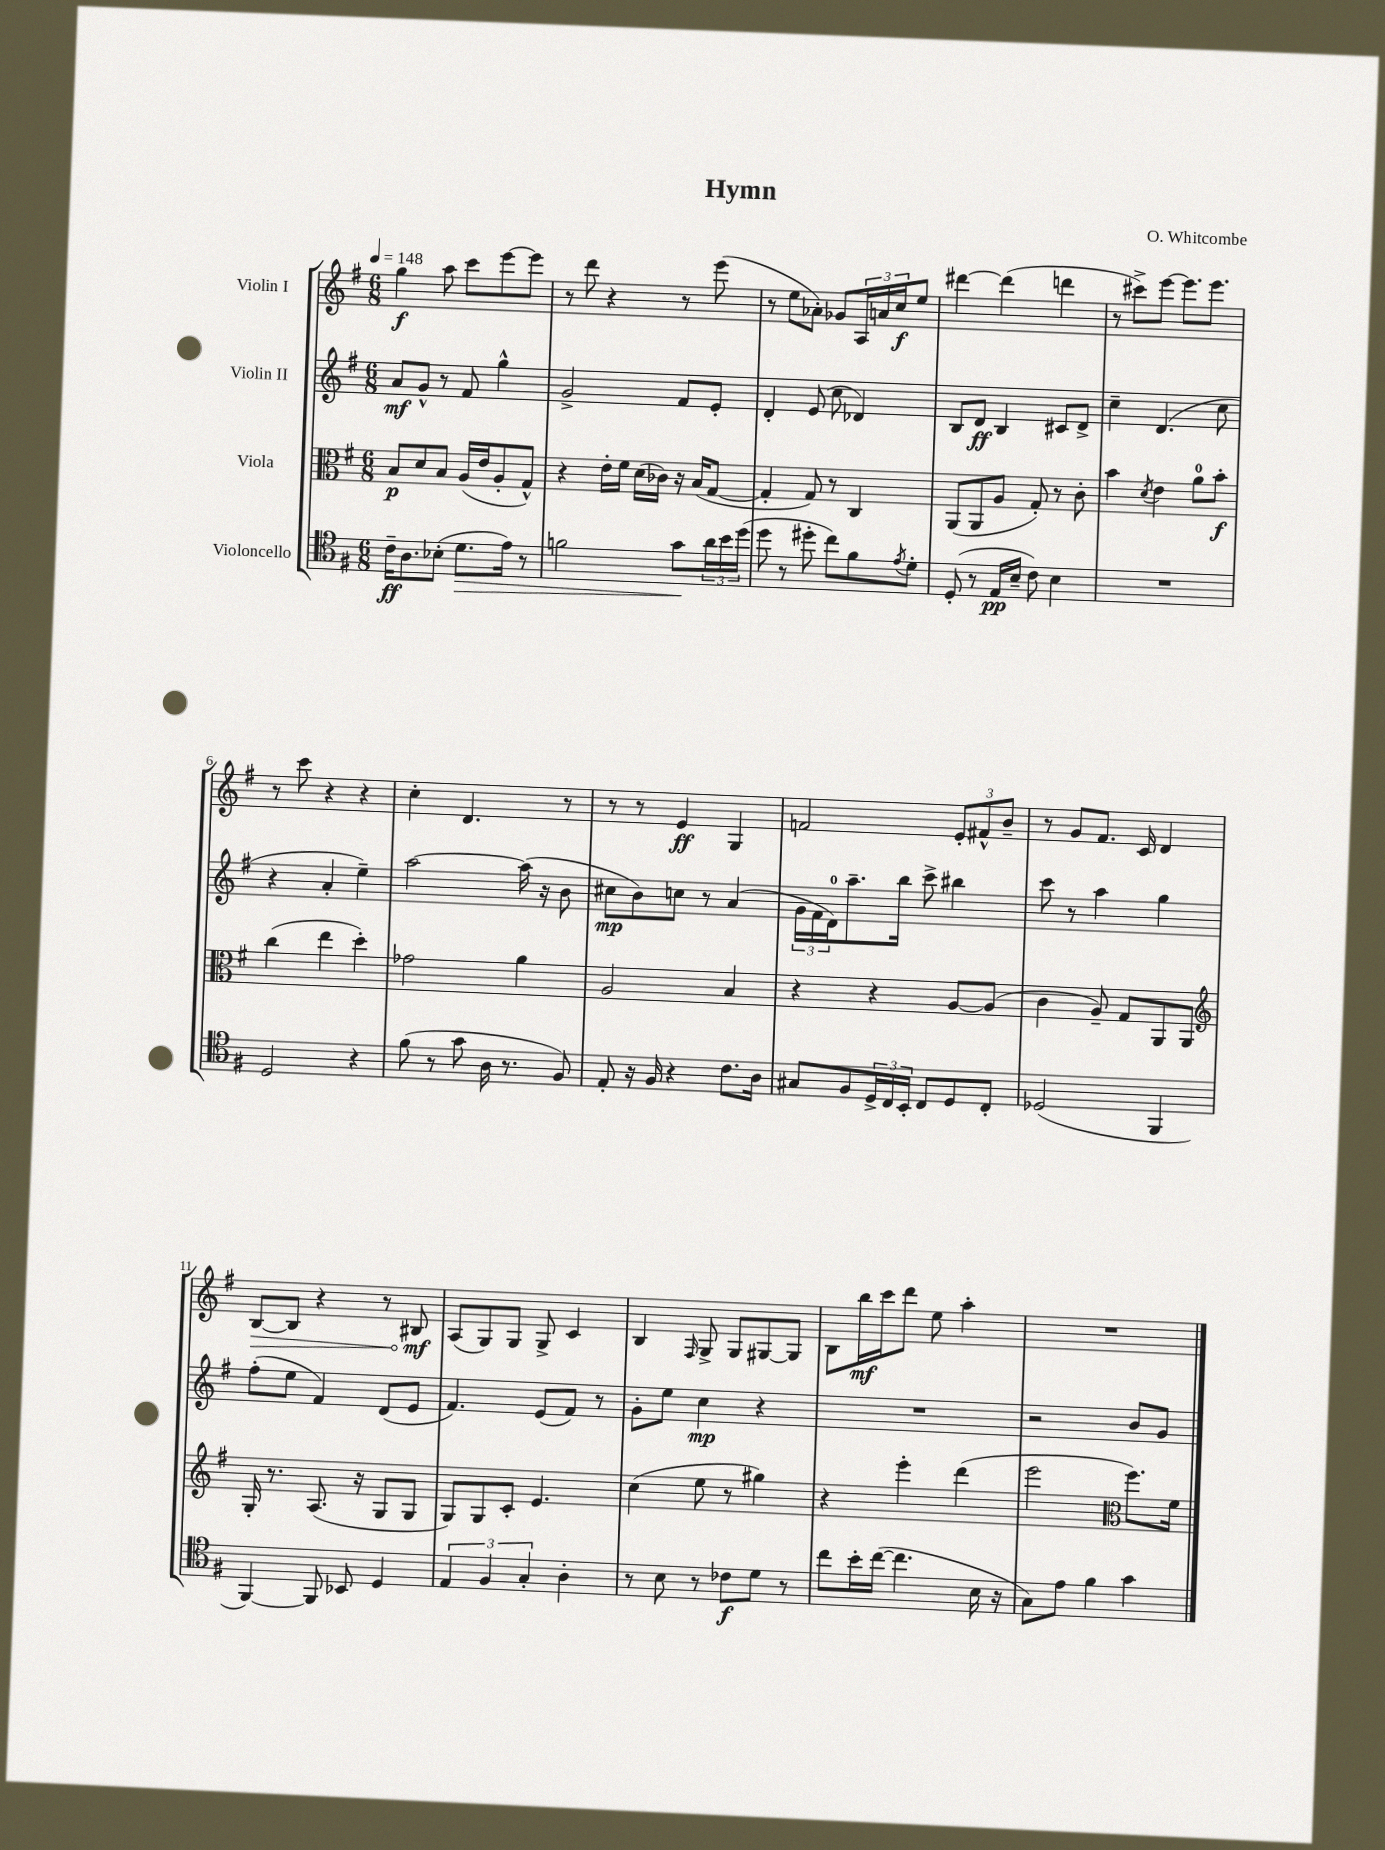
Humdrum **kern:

**kern	**kern	**kern	**kern
*staff4	*staff3	*staff2	*staff1
*clefC4	*clefC3	*clefG2	*clefG2
*k[f#]	*k[f#]	*k[f#]	*k[f#]
*M6/8	*M6/8	*M6/8	*M6/8
*MM148	*MM148	*MM148	*MM148
16c~	8B	8a	4gg
8.A	.	.	.
.	8d	8g^^	.
(8B-'	8B	8r	8aa
8.d	(16A	8f#	8ccc
.	16e	.	.
.	8A'	4gg^^	[8eee
16e)	.	.	.
8r	8G^^)	.	8eee]
=	=	=	=
2f	4r	2g^	8r
.	.	.	8ddd
.	16e'	.	4r
.	16f#	.	.
.	(16d	.	.
.	16c-)	.	.
8g	16r	8f#	8r
.	(16B	.	.
24a	[8G	8e'	(8eee
24b	.	.	.
(24dd	.	.	.
=	=	=	=
8dd	4G']	4d'	8r
8r	.	.	8ee
8dd#'	8G)	(8e	8a-')
8cc)	8r	8cc	8g-
8f#	4C	4d-)	24A
.	.	.	24a
.	.	.	24cc
8qe	.	.	.
8d'	.	.	8ee
=	=	=	=
(8D'	(8AA	8B	[4ddd#
8r	8AA	8d	.
16E	8A	4B	(4ddd#]
16B~	.	.	.
8c)	8G')	.	.
4B	8r	8c#	4ddd
.	8c'	8d^	.
=	=	=	=
2.r	4b	4cc~	8r
.	.	.	8ccc#^)
.	8qd	.	.
.	4e	(4.d	[8eee
.	.	.	8.eee]
.	8a	.	.
.	.	.	8.eee
.	8b'	8cc	.
=	=	=	=
2D	(4cc	4r	8r
.	.	.	8ccc
.	4ee	4a'	4r
4r	4dd')	4ee~)	4r
=	=	=	=
(8f#	2g-	[2aa	4cc'
8r	.	.	.
8g	.	.	4.d
16A	.	.	.
8.r	.	.	.
.	4a	(16aa]	.
.	.	16r	.
8F#)	.	8b	8r
=	=	=	=
8E'	2A	8cc#	8r
16r	.	8b)	8r
16F#	.	.	.
4r	.	8cc	4e
.	.	8r	.
8.c	4B	(4a	4G
16A	.	.	.
=	=	=	=
8G#	4r	24g	2f
.	.	24f#	.
.	.	24d)	.
8F#	.	8.aa~	.
24D^	4r	.	.
24C	.	.	.
.	.	16bb	.
24BB'	.	.	.
8C	.	8ccc^	.
8D	[8A	4bb#	12e'
.	.	.	12f#^^
8C'	(8A]	.	.
.	.	.	12b~
=	=	=	=
(2D-	4c	8ccc	8r
.	.	8r	8g
.	8A~)	4aa	8.f#
.	8G	.	.
.	.	.	16c
4FF#	8AA	4gg	4d
.	8AA	.	.
=	=	=	=
*	*clefG2	*	*
[4FF#)	16G'	(8ff#'	[8B
.	8.r	.	.
.	.	8ee	8B]
8FF#]	(8.A	4f#)	4r
8BB-	.	.	.
.	16r	.	.
4D	8G	(8d	8r
.	8G	8e	8B#
=	=	=	=
6E	8G)	4.f#)	(8A
.	8G	.	8G)
6F#	.	.	.
.	8c'	.	8G
6G'	.	.	.
.	4.e	(8e	8G^
4A'	.	8f#)	4c
.	.	8r	.
=	=	=	=
8r	(4cc	8g'	4B
8B	.	8ee	.
.	.	.	16qqF#
8r	8ee	4cc	8G^
8c-	8r	.	8G
8d	4gg#)	4r	[8G#
8r	.	.	8G#]
=	=	=	=
8cc	4r	2.r	8B
16b'	.	.	16bb
([16cc	.	.	16ccc
4.cc]	4eee'	.	8ddd
.	.	.	8ee
.	(4ddd	.	4aa'
16B	.	.	.
16r	.	.	.
=	=	=	=
8G)	2eee	2r	2.r
8e	.	.	.
4f#	.	.	.
*	*clefC3	*	*
4g	8.ff#)	8b	.
.	.	8g	.
.	16f#	.	.
==	==	==	==
*-	*-	*-	*-
